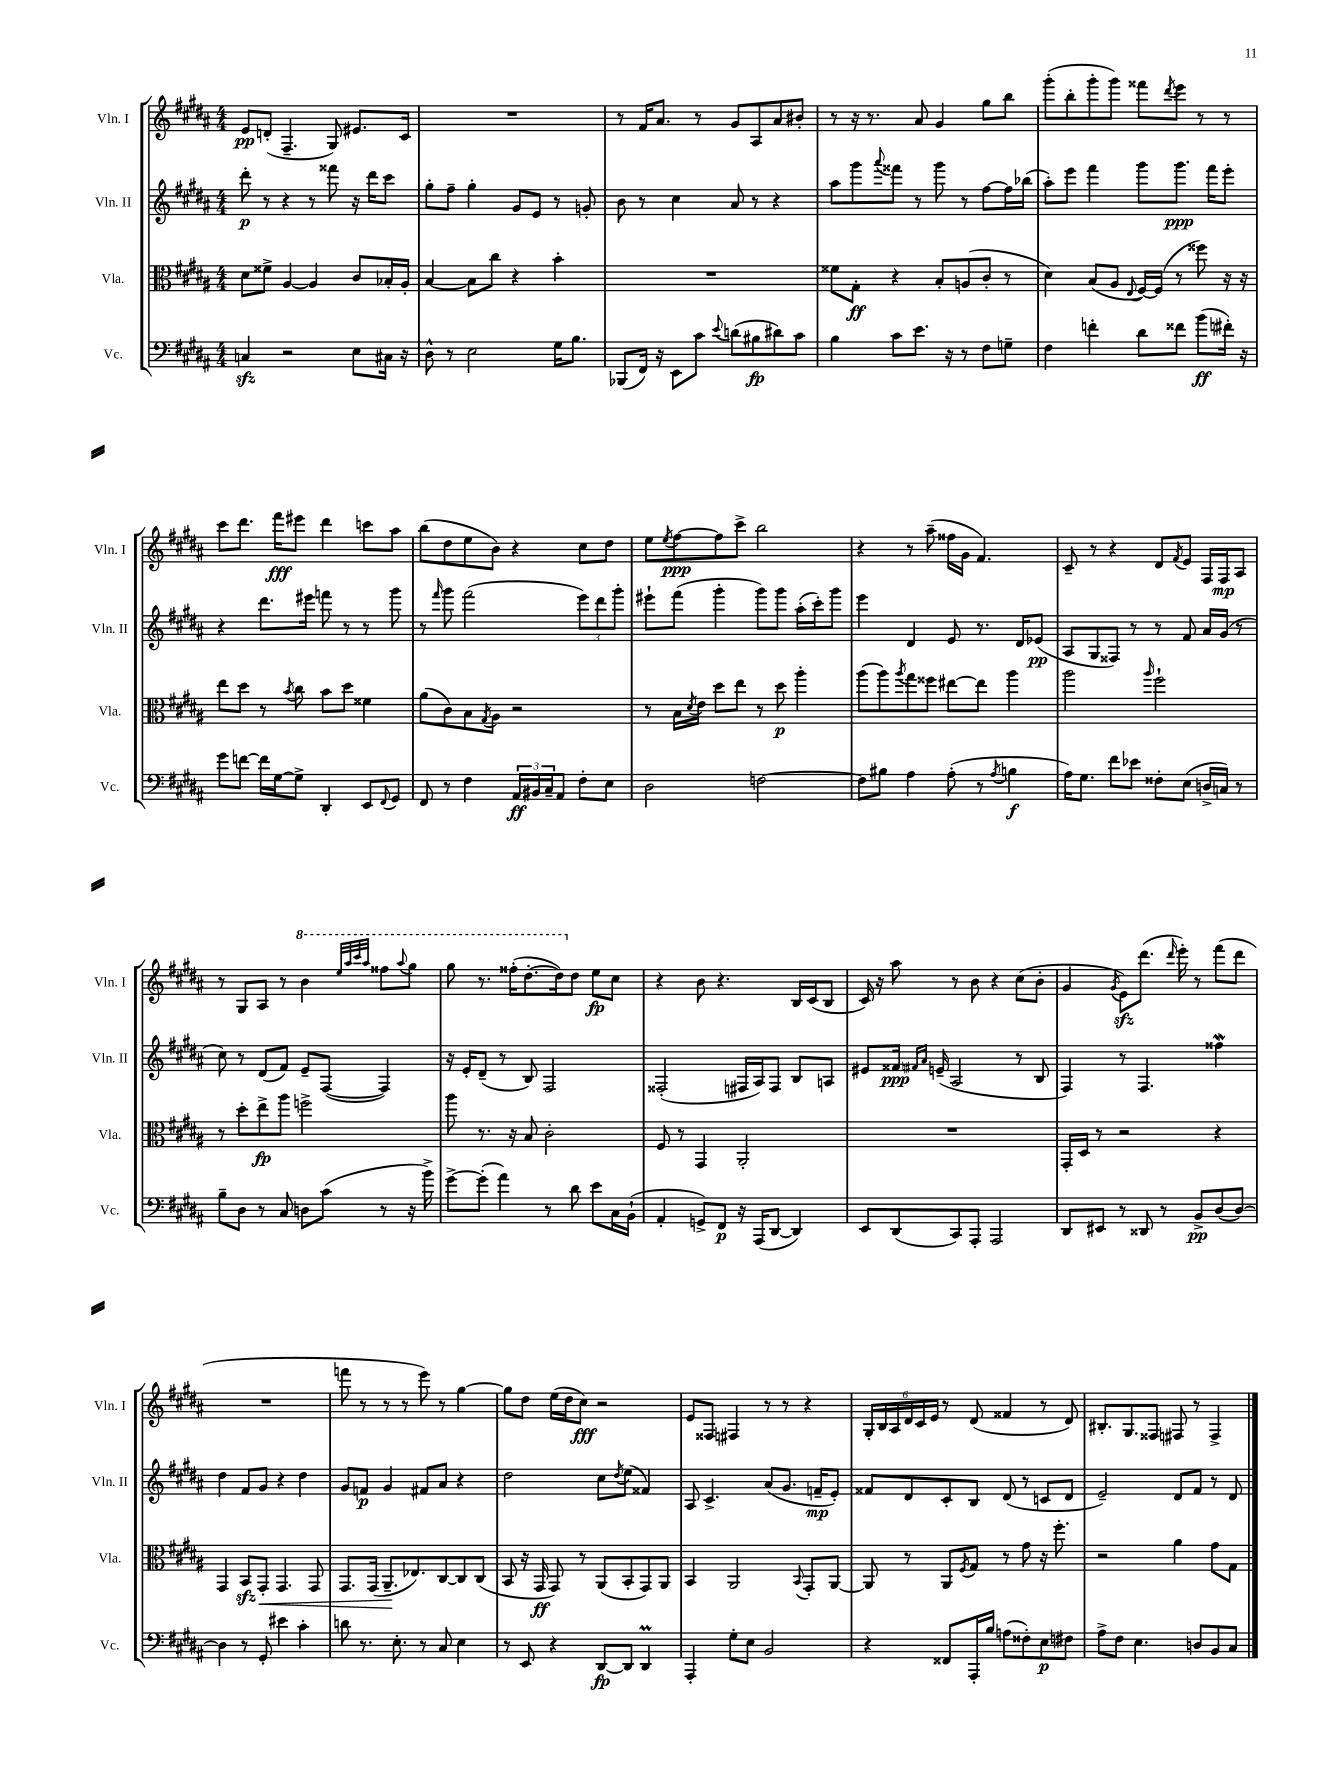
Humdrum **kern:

**kern	**kern	**kern	**kern
*staff4	*staff3	*staff2	*staff1
*clefF4	*clefC3	*clefG2	*clefG2
*k[f#c#g#d#a#]	*k[f#c#g#d#a#]	*k[f#c#g#d#a#]	*k[f#c#g#d#a#]
*M4/4	*M4/4	*M4/4	*M4/4
4C	8d#	8ddd#'	8e
.	8f##^	8r	(8d'
2r	[4A#	4r	4.F#~
.	4A#]	8r	.
.	.	8fff##	8G#)
8E	8c#	16r	8.e#
.	.	16ddd#	.
16C#	16B-'	8ccc#	.
16r	16A#'	.	16c#
=	=	=	=
8D#^^	[4B	8gg#'	1r
8r	.	8ff#~	.
2E	8B]	4gg#'	.
.	8cc#	.	.
.	4r	8g#	.
.	.	8e	.
16G#	4b'	8r	.
8.B	.	.	.
.	.	8g'	.
=	=	=	=
(8BBB-	1r	8b	8r
16FF#)	.	8r	16f#
16r	.	.	8.a#
8EE	.	4cc#	.
8c#	.	.	8r
8qqe	.	.	.
(8d	.	8a#	8g#
8B#	.	8r	8A#
8d#)	.	4r	8a#
8c#	.	.	8b#'
=	=	=	=
4B	8f##	8aa#	8r
.	8G#'	8ggg#	16r
.	.	.	8.r
.	.	8qqaaa#	.
8c#	4r	8fff##	.
8.e	.	8r	8a#
.	8B'	8ggg#	4g#
16r	.	.	.
8r	(8A	8r	.
8F#	8c#'	[8ff#	8gg#
8G~	8r	16ff#]	8bb
.	.	(16bb-	.
=	=	=	=
4F#	4d#)	8aa#')	(8ggg#'
.	.	8eee	8bb'
4f'	(8B	4fff#	8ggg#'
.	8A#	.	8ggg#)
.	8qqE	.	.
8d#	[16F#)	8ggg#	8fff##
.	(16F#]	.	.
.	.	.	8qddd#
8f##	8r	8.ggg#	8eee
(8b	8ff##)	.	8r
.	.	16fff#	.
16f#')	16r	8eee'	8r
16r	16r	.	.
=	=	=	=
8g#	8ee	4r	8ccc#
[8f	8dd#	.	8.ddd#
16f]	8r	8.ddd#	.
[16G#	.	.	16fff#
.	8qb	.	.
8G#^]	8cc#	.	8eee#
.	.	16eee#	.
4DD#'	8b	8fff	4ddd#
.	8dd#	8r	.
8EE	4f##	8r	8ccc
8qqFF#	.	.	.
8GG#	.	8ggg#	8aa#
=	=	=	=
8FF#	(8a#	8r	(8bb
.	.	16qqfff#	.
8r	8c#)	8ggg#	8dd#
4F#	8B	(2fff#	8ee
.	8qG#	.	.
.	8A#	.	8b)
24AA#	2r	.	4r
24BB#	.	.	.
24C#~	.	.	.
8AA#	.	.	.
8F#'	.	12eee)	8cc#
.	.	12ddd#	.
8E	.	.	8dd#
.	.	12ggg#'	.
=	=	=	=
2D#	8r	8eee#`	8ee
.	.	.	8qee
.	16B	(8fff#	[8ff#
.	8qd#	.	.
.	16e	.	.
.	8dd#	4ggg#'	8ff#]
.	8ee	.	8ccc#^
[2F	8r	8ggg#)	2bb
.	8dd#	8ggg#	.
.	4aa#'	(16aa#'	.
.	.	16ccc#')	.
.	.	8ggg#	.
=	=	=	=
8F]	(8aa#	4eee	4r
8B#	8aa#)	.	.
.	8qaa#	.	.
4A#	8gg#	4d#	8r
.	8ff##	.	(8aa#~
(8A#'	[8ee#	8e	16ff##
.	.	.	16g#
8r	8ee#]	8.r	4.f#)
8qA#	.	.	.
4B	4aa#	.	.
.	.	16d#	.
.	.	(8e-	.
=	=	=	=
16A#)	2aa#	8A#	8c#~
8.G#	.	.	.
.	.	8G#	8r
8f#	.	8F##)	4r
8e-	.	8r	.
.	16qqaa#	.	.
8F##'	2ff#`	8r	8d#
.	.	.	8qf#
(8E	.	8f#	8e
16D^	.	16a#	16F#
16C)	.	(16g#	16F#
8r	.	8r	8A#
=	=	=	=
8B~	8r	8cc#)	8r
8D#	8dd#'	8r	8G#
8r	8ee^	(8d#	8A#
8C#	8aa#	8f#)	8r
8D	2ff^	8e~	4bb
(8c#	.	([8F#	.
.	.	.	32qqeee
.	.	.	32qqaaa#
.	.	.	32qqcccc#
.	.	.	32qqaaa#
8r	.	4F#])	8fff##
.	.	.	8qqaaa#
16r	.	.	8ggg#
16b^)	.	.	.
=	=	=	=
[8g#^	8aa#	16r	8ggg#
.	.	16e'	.
(8g#']	8.r	(8d#~	8.r
4a#)	.	8r	.
.	16r	.	(16fff##'
.	8B	8B)	[8.ddd#'
8r	2c#'	2F#	.
.	.	.	16ddd#])
8d#	.	.	8dd#
8e	.	.	8ee
16C#	.	.	8cc#
(16BB`	.	.	.
=	=	=	=
4AA#'	8F#	(2F##'	4r
.	8r	.	.
8GG^)	4GG#	.	8b
8FF#	.	.	4.r
16r	2AA#'	16F#	.
(16AAA#	.	16A#)	.
[8DD#	.	8F#	.
4DD#])	.	8B	16B
.	.	.	(16c#
.	.	8A	8B
=	=	=	=
8EE	1r	8e#	16c#)
.	.	.	16r
(8DD#	.	16f##	8aa#
.	.	16qqf#	.
.	.	16qqa#	.
.	.	(16e~	.
8CC#)	.	2A#	8r
8AAA#'	.	.	8b
2AAA#	.	.	4r
.	.	8r	(8cc#
.	.	8B	8b'
=	=	=	=
8DD#	16GG#'	4F#)	4g#
.	16D#	.	.
8EE#	8r	.	.
.	.	.	8qg#
8r	2r	8r	8e)
8DD##	.	4.F#	(8.ddd#
8r	.	.	.
.	.	.	16qqddd#
.	.	.	16eee')
8BB^	.	.	8r
(8D#	4r	4ff##	(8fff#
[8D#)	.	.	8ddd#
=	=	=	=
4D#]	4GG#	4dd#	1r
8r	8BB	8f#	.
8GG#'	8GG#'	8g#	.
4e#	4.GG#	4r	.
4c#'	.	4dd#	.
.	8GG#	.	.
=	=	=	=
8d	8.GG#	8g#	8fff
8.r	.	8f	8r
.	(16GG#	.	.
.	8.AA#~	4g#	8r
8.E'	.	.	.
.	.	.	8r
.	8.E-)	.	.
8r	.	8f#	8eee)
8C#	[8C#	8a#	8r
4E	8C#]	4r	[4gg#
.	(8C#	.	.
=	=	=	=
8r	8BB	2dd#	8gg#]
8EE	16r	.	8dd#
.	16GG#	.	.
4r	8GG#)	.	(16ee
.	.	.	16dd#
.	8r	.	8cc#)
[8DD#	(8AA#	8cc#	2r
.	.	8qdd#	.
8DD#]	8BB'	(8ee	.
4DD#	8GG#)	4f##)	.
.	8AA#	.	.
=	=	=	=
4AAA#'	4BB	8A#	8e
.	.	4.c#^	8F##
8G#'	2AA#	.	4F#
8E	.	.	.
2BB	.	(8a#	8r
.	.	8.g#	8r
.	8qqBB	.	.
.	8GG#'	.	4r
.	.	16f~	.
.	[8AA#	8e')	.
=	=	=	=
4r	8AA#]	8f##	24G#'
.	.	.	24B
.	.	.	24A#
.	8r	8d#	24d#
.	.	.	24c#
.	.	.	24e
8FF##	8AA#	8c#'	8r
.	8qF#	.	.
16AAA#'	8G#	8B	(8d#
16B	.	.	.
(8A	8r	(8d#	4f##
8F##')	8g#	8r	.
8E	16r	8c	8r
.	8.ff#'	.	.
8F#	.	8d#	8d#)
=	=	=	=
8A#^	2r	2e~)	8.B#'
8F#	.	.	.
.	.	.	8.G#
4.E	.	.	.
.	.	.	8F##
.	4a#	8d#	8F#
8D	.	8f#	8r
8BB	8g#	8r	4F#^
8C#	8G#	8d#	.
==	==	==	==
*-	*-	*-	*-
